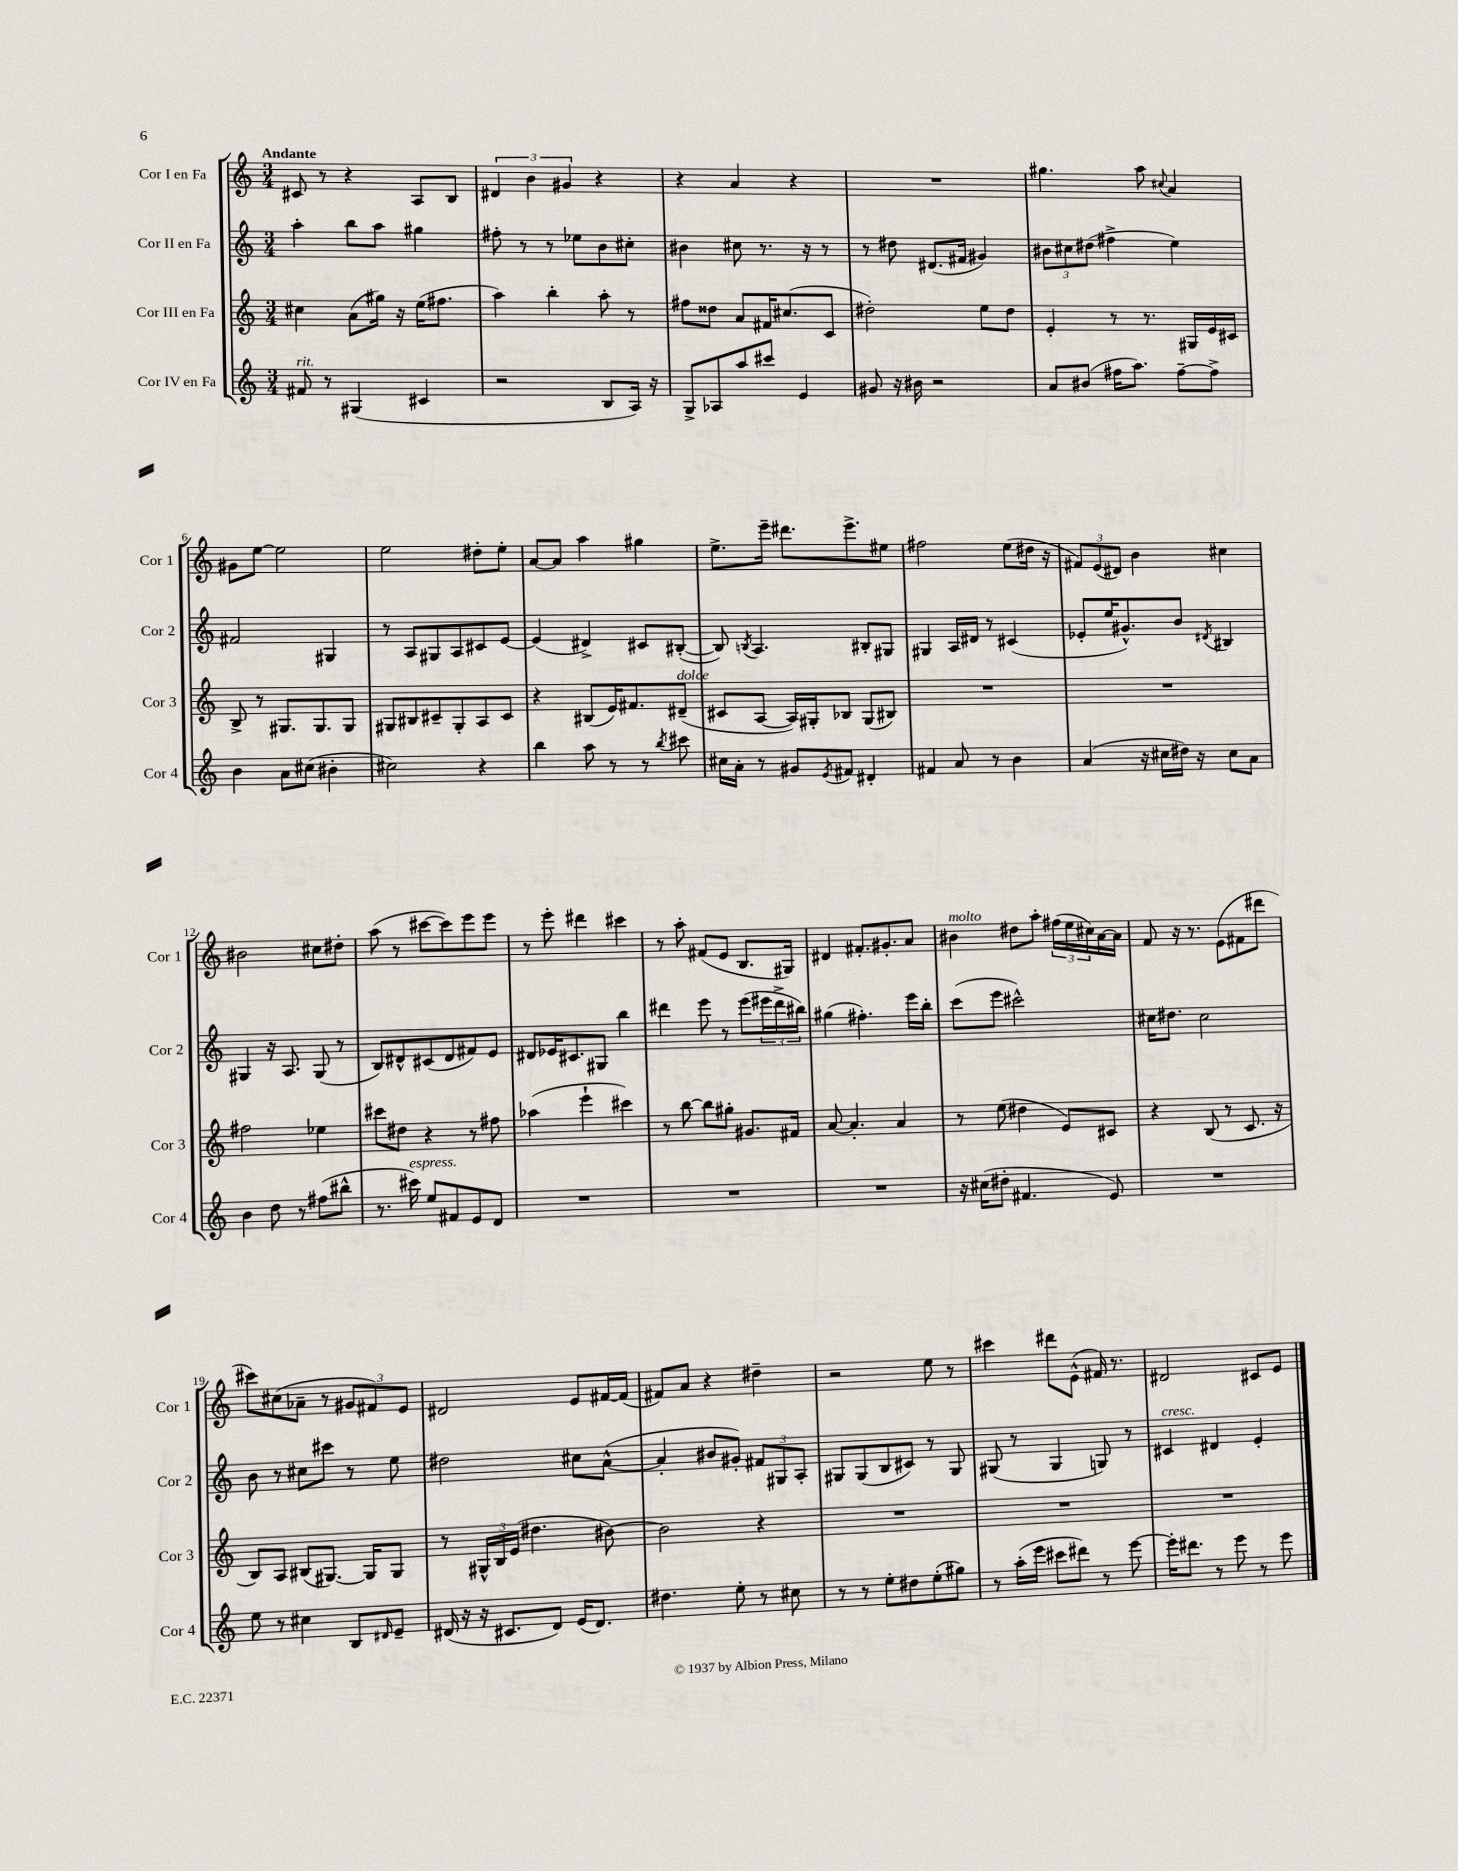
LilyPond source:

<<
\new StaffGroup <<
\new Staff = "s0" \with { instrumentName = "Cor I en Fa" shortInstrumentName = "Cor 1" } {
    \clef treble \key c \major \numericTimeSignature \time 3/4 \tempo "Andante"
    cis'8 r8 r4 a8 b8 |
    \tuplet 3/2 { dis'4 b'4 gis'4 } r4 |
    r4 a'4 r4 |
    R2. |
    gis''4. a''8 \appoggiatura { cis''8 } a'4 |
    gis'8 e''8~ e''2 |
    e''2 dis''8-. e''8-. |
    a'8~ a'8 a''4 gis''4 |
    e''8.-> e'''16-- dis'''8. e'''8.-> eis''8 |
    fis''2 e''8( dis''16 r16 |
    \tuplet 3/2 { fis'8) e'8( dis'8) } b'4 cis''4 |
    bis'2 cis''8 dis''8-. |
    a''8( r8 cis'''8~ cis'''8) e'''8 e'''8 |
    r8 e'''8-. dis'''4 cis'''4 |
    r8 a''8-. fis'8( e'8 b8. gis16) |
    dis'4 fis'8.-. gis'8.-. a'8 |
    bis'4^\markup { \italic "molto" } dis''8 a''8-. \tuplet 3/2 { fis''16( e''16 cis''16) } a'16~ a'16 |
    f'8 r16 r8. e'8( fis'8 dis'''8 |
    cis'''8) cis''8( aes'8-- r8 \tuplet 3/2 { gis'8 fis'8) e'8 } |
    dis'2 e'8 fis'16~ fis'16( |
    fis'8) a'8 r4 dis''4-- |
    r2 e''8 r8 |
    cis'''4 dis'''8 e'8-^( fis'16) r8. |
    dis'2 cis'8 e'8 \bar "|." |
}
\new Staff = "s1" \with { instrumentName = "Cor II en Fa" shortInstrumentName = "Cor 2" } {
    \clef treble \key c \major \numericTimeSignature \time 3/4
    a''4-. b''8 a''8 gis''4 |
    fis''8-. r8 r8 ees''8 b'8 cis''8-. |
    bis'4 cis''8 r8. r16 r8 |
    r8 dis''8 dis'8.( fis'16 gis'4) |
    \tuplet 3/2 { bis'8 cis''8 dis''8( } fis''4-> e''4) |
    fis'2 gis4 |
    r8 a8 gis8 a8 cis'8 e'8~ |
    e'4( dis'4->) cis'8 bis8~-.( |
    bis8) \acciaccatura { b8 } a4. bis8-. gis8 |
    gis4 a16 dis'16 r8 cis'4( |
    ees'8-. e''16 gis'8.-^) b'8 \acciaccatura { dis'8 } bis4 |
    gis4 r16 a8. gis8( r8 |
    b8) dis'8-^ cis'8( dis'8 fis'8) e'8 |
    dis'8 ees'16 cis'8. gis8 b''4 |
    dis'''4 e'''8 r8 e'''8( \tuplet 3/2 { eis'''16 dis'''16-> bis''16) } |
    gis''4( fis''4.-.) e'''16 b''16-. |
    c'''8( e'''8 cis'''2-^) |
    cis''16 dis''8. cis''2 |
    b'8 r8 cis''8 cis'''8 r8 e''8 |
    dis''2 cis''8 a'8~-^( |
    a'4-. bis'8 gis'8-.) \tuplet 3/2 { fis'8 gis8 a8-. } |
    gis8 gis8( b8 cis'8) r8 gis8 |
    gis8( r8 gis4 g8) r8 |
    cis'4^\markup { \italic "cresc." } dis'4 e'4-. \bar "|." |
}
\new Staff = "s2" \with { instrumentName = "Cor III en Fa" shortInstrumentName = "Cor 3" } {
    \clef treble \key c \major \numericTimeSignature \time 3/4
    cis''4 a'8( gis''16) r16 e''16( fis''8. |
    a''4) b''4-. a''8-. r8 |
    fis''8 disis''8 a'8 fis'16 cis''8.( c'8 |
    dis''2-.) e''8 dis''8 |
    e'4-. r8 r8. gis16 e'16 cis'16 |
    b8-> r8 gis8. gis8. gis8 |
    gis8 bis8 cis'8-- gis8-. a8 cis'8 |
    r4 bis8( e'16) fis'8. dis'8--^\markup { \italic "dolce" }( |
    cis'8 a8~ a16) gis16-. bes8 gis8( bis8) |
    R2. |
    R2. |
    fis''2 ees''4 |
    cis'''8 dis''8 r4 r8 fis''8 |
    aes''4( e'''4-! cis'''4) |
    r8 b''8~ b''8 gis''8-. gis'8. fis'16 |
    a'8~ a'4.-. a'4 |
    r8 e''8( dis''4 e'8) cis'8 |
    r4 b8( r8 c'8. r16 |
    b8) a8 bis8( gis8.~) gis16 gis8 |
    r8 \tuplet 3/2 { gis16-^ b16 e'16( } dis''4. bis'8~) |
    bis'2 r4 |
    R2. |
    R2. |
    R2. \bar "|." |
}
\new Staff = "s3" \with { instrumentName = "Cor IV en Fa" shortInstrumentName = "Cor 4" } {
    \clef treble \key c \major \numericTimeSignature \time 3/4
    fis'8^\markup { \italic "rit." } r8 gis4( cis'4 |
    r2 b8 a16) r16 |
    g8-> aes8 a''8 cis'''8 e'4 |
    gis'8 r16 bis'16 r2 |
    a'8 bis'8( fis''16 a''8.) fis''8~-- fis''8-> |
    b'4 a'8 cis''8( bis'4-. |
    cis''2) r4 |
    b''4 a''8 r8 r8 \acciaccatura { b''8 } cis'''8 |
    cis''16 a'16-. r8 gis'8 \acciaccatura { e'8 } fis'8 dis'4-. |
    fis'4 a'8 r8 b'4 |
    a'4( r16 cis''16 dis''16) r16 cis''8 a'8 |
    b'4 d''8 r8 fis''8( bis''8-^ |
    r8. cis'''16^\markup { \italic "espress." }) e''8 fis'8 e'8 d'8 |
    R2. |
    R2. |
    R2. |
    r16 cis''16( dis''8-. fis'4. e'8) |
    R2. |
    e''8 r8 cis''4 b8 \grace { dis'16 } e'8-- |
    dis'16( r16 r16 cis'8. dis'8) e'16( dis'8.) |
    dis''4. e''8-. r8 cis''8 |
    r8 r8 e''8-. dis''8 e''8-.( gis''8) |
    r8 a''16-.( e'''16 cis'''8 dis'''8) r8 e'''8~ |
    e'''16-. dis'''8. r8 e'''8 r8 e'''8 \bar "|." |
}
>>
>>
